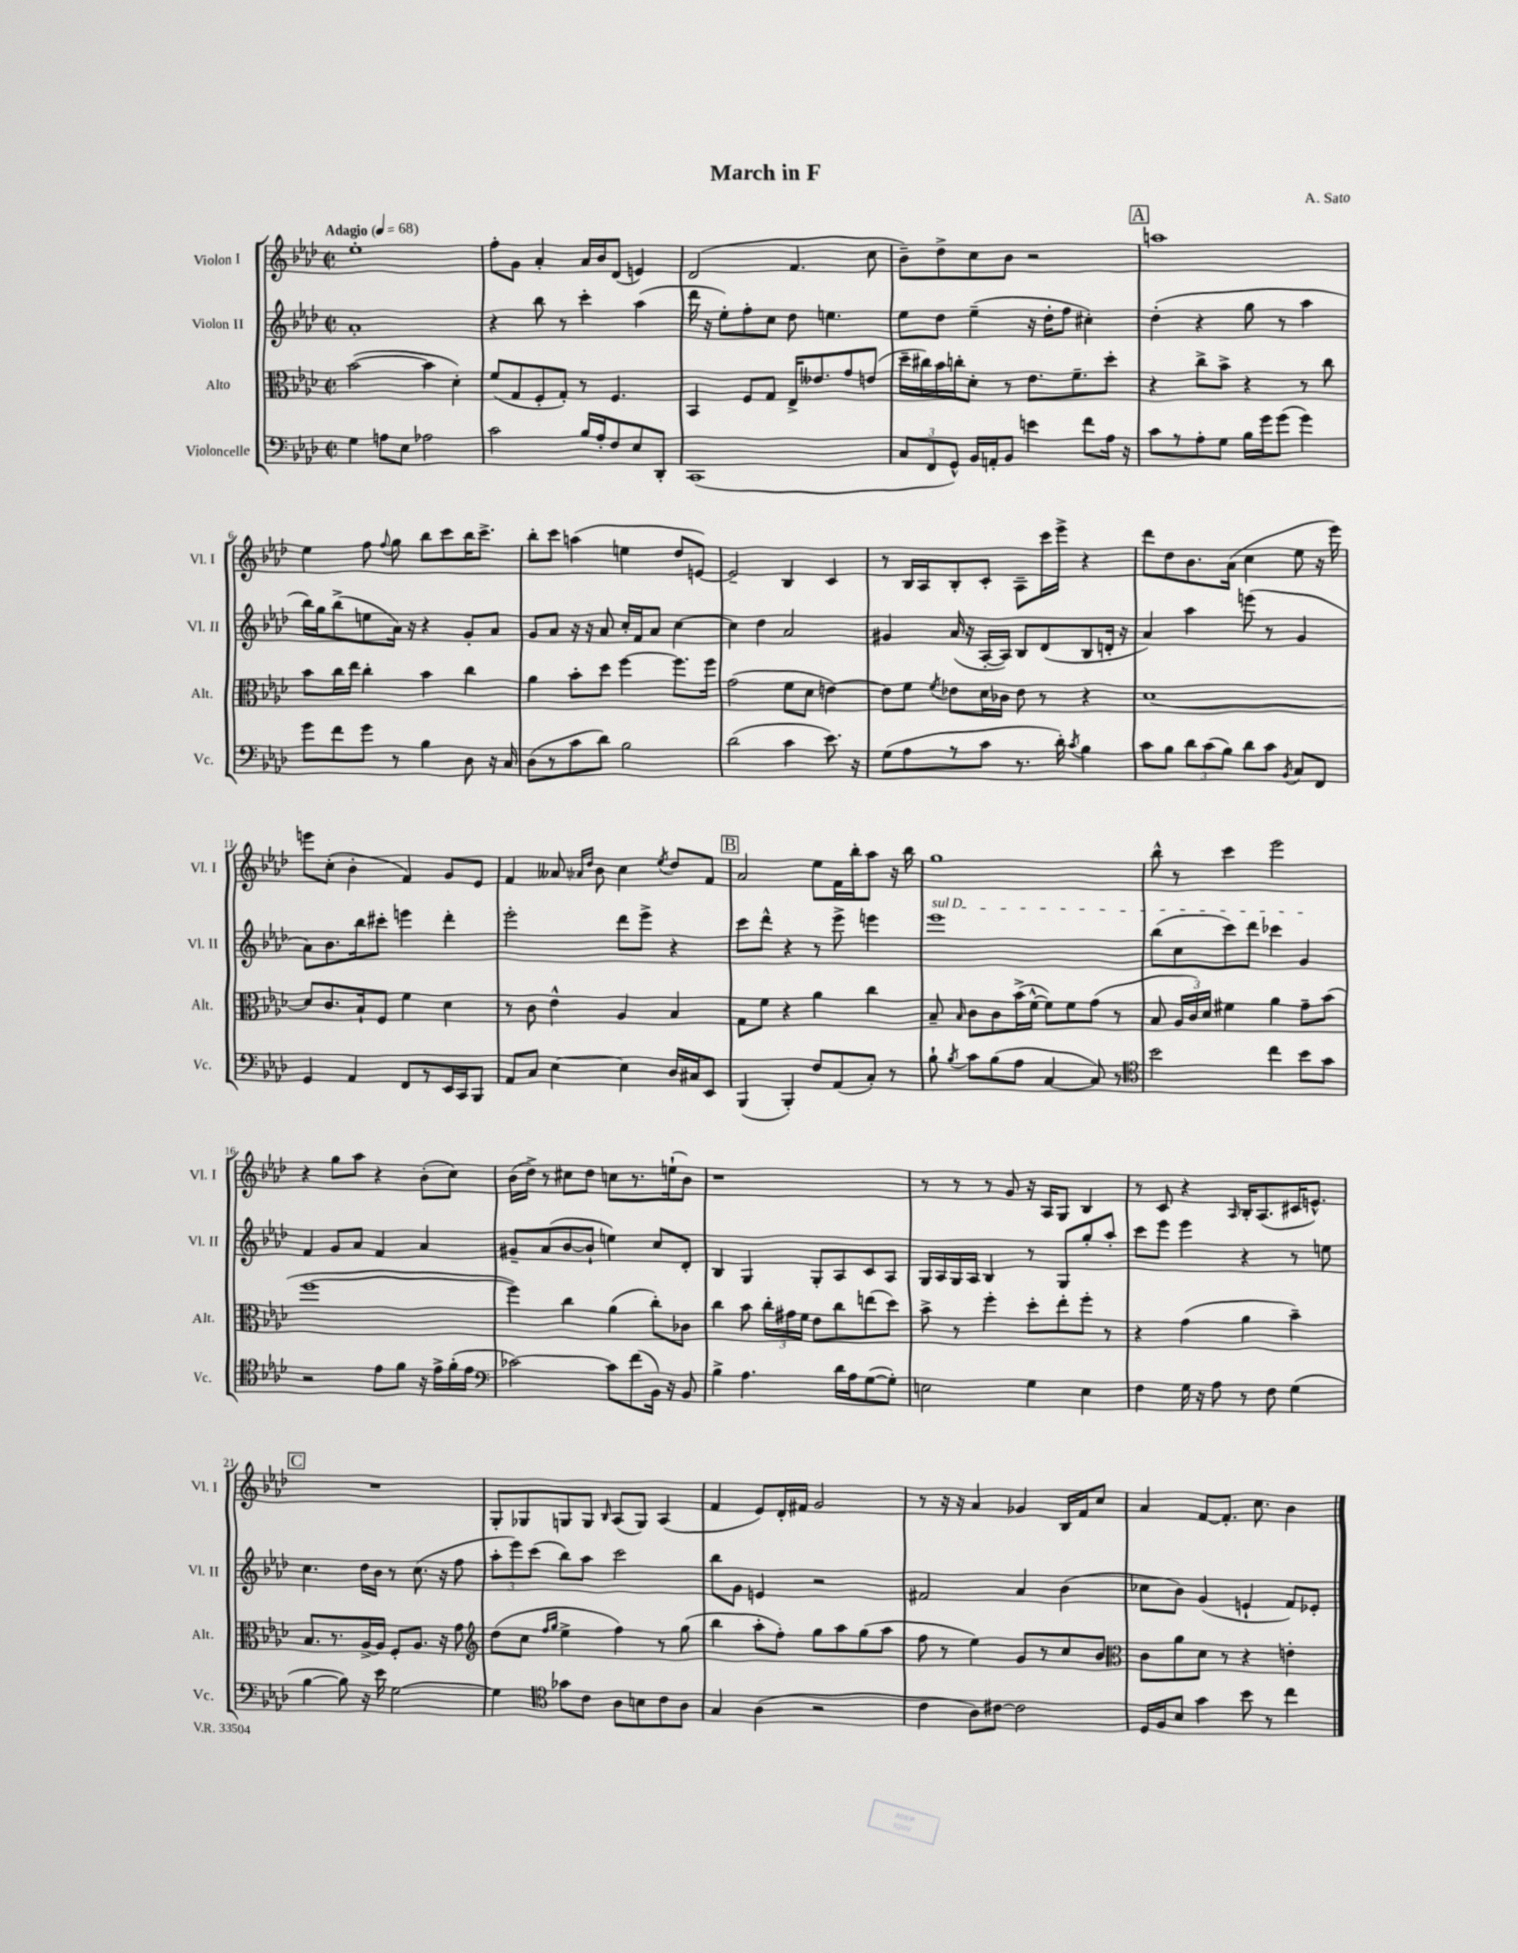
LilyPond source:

\header { title = "March in F" composer = "A. Sato" }
<<
\new StaffGroup <<
\new Staff = "s0" \with { instrumentName = "Violon I" shortInstrumentName = "Vl. I" } {
    \clef treble \key aes \major \defaultTimeSignature \time 2/2 \tempo "Adagio" 4 = 68
    \autoBeamOff ees''1-. |
    f''8[-. g'8] aes'4-. aes'16[ bes'16 des'8]( e'4) |
    des'2( f'4. c''8 |
    bes'8[--) des''8-> c''8 bes'8] r2 |
    \mark \markup { \box "A" } a''1 |
    ees''4 f''8 \appoggiatura { f''8 } g''8 bes''8[ c'''8 bes''16 c'''8.]-> |
    bes''8[-. c'''8] a''4( e''4 des''8[ e'8]~) |
    e'2-- bes4 c'4 |
    r8 bes16[ aes16 bes8-. c'8]-. aes8[-- c'''16 ees'''16]-> r4 |
    des'''8[ des''8 bes'8. aes'16]( c''4 ees''8 r16 ees'''16) |
    e'''8[ c''8]-.( bes'4-. f'4) g'8[ ees'8] |
    f'4 aeses'8 \grace { aes'16[ des''16] } bes'8 c''4 \acciaccatura { ees''8 } des''8[ f'8] |
    \mark \markup { \box "B" } aes'2 ees''8[ f'16 bes''16-. aes''8] r16 bes''16 |
    g''1 |
    bes''8-^ r8 c'''4 ees'''2 |
    r4 g''8[ aes''8] r4 bes'8[-.( c''8]) |
    bes'16[( des''16]->) r8 cis''8[ des''8] c''8[ r8. e''16-!( bes'8]) |
    r1 |
    r8 r8 r8 g'8 r16 aes16[ g8] bes4 |
    r8 c'8 r4 \grace { aes16 } bes16[-. aes8.( cis'16 e'8.]-^) |
    \mark \markup { \box "C" } R1 |
    g8[-. ges8 g8 g8] \grace { bes16 } aes8[( g8]) aes4( |
    f'4 ees'8[) des'16-. fis'16] g'2 |
    r8 r16 r16 aes'4 ges'4 bes16[ f'16 c''8] |
    aes'4 f'8[~ f'8.]-. c''8. bes'4 \bar "|." |
}
\new Staff = "s1" \with { instrumentName = "Violon II" shortInstrumentName = "Vl. II" } {
    \clef treble \key aes \major \defaultTimeSignature \time 2/2
    \autoBeamOff aes'1-. |
    r4 bes''8 r8 c'''4-. aes''4( |
    des'''16 r16 ees''8[-.) f''8-. c''8] des''8 e''4. |
    ees''8[ des''8] ees''4--( r16 des''16[-. f''8] cis''4-.) |
    \mark \markup { \box "A" } des''4-.( r4 g''8 r8 aes''4 |
    bes''16[) g''16 bes''8->( e''8 aes'16]) r16 r4 g'8[-. aes'8] |
    g'8[ aes'8] r16 r16 aes'8 c''16[-. f'16 aes'8] c''4~ |
    c''4 des''4 aes'2 |
    gis'4 aes'16( r16 aes16[~-. aes16]) bes8[ des'8( bes8 d'16]-. r16 |
    aes'4) aes''4 e'''8( r8 g'4 |
    aes'8[) bes'8. bes''16 cis'''8]-. e'''4 des'''4-. |
    ees'''2-. des'''8[ ees'''8]-> r4 |
    \mark \markup { \box "B" } c'''8[ des'''8]-^ r4 r8 ees'''8-> e'''4 |
    \once \override TextSpanner.bound-details.left.text = \markup { \italic "sul D" } ees'''1\startTextSpan |
    bes''8[( c''8 c'''8) des'''8] ces'''4 g'4\stopTextSpan |
    f'4 g'8[ aes'8] f'4 aes'4 |
    gis'8[-- aes'8( bes'8~ bes'8]-! e''4) c''8[ des'8]-. |
    bes4 g4 g8[-. aes8 c'8 aes8] |
    g16[ aes16 g16 aes16] bes4 r8 g8[ g''8-. aes''8]-. |
    c'''8[ ees'''8] ees'''4 r4 r8 e''8 |
    \mark \markup { \box "C" } c''4. des''16[ bes'16] r8 c''8.( r16 f''8 |
    \tuplet 3/2 { aes''8[-. ees'''8) c'''8]( } bes''8[) aes''8] c'''2 |
    bes''8[ g'8] e'4 r2 |
    fis'2 aes'4 bes'4( |
    ces''8[ bes'8]) g'4( e'4-! f'8[) ees'8]-. \bar "|." |
}
\new Staff = "s2" \with { instrumentName = "Alto" shortInstrumentName = "Alt." } {
    \clef alto \key aes \major \defaultTimeSignature \time 2/2
    \autoBeamOff bes'2~( bes'4 des'4-.) |
    f'8[( g8 f8-. g8]-.) r8 f4. |
    bes,4 f8[ g8] ees16[-> eeses'8. g'8 e'8]( |
    des''16[-- cis''16) bes'16 c''16-. des'8]-. r8 ees'8.[ f'8.-- des''8]-. |
    \mark \markup { \box "A" } r4 c''8[-> bes'8]-> r4 r8 c''8 |
    bes'8[ c''16 ees''16] c''4-. bes'4 c''4 |
    aes'4 bes'8[-. des''8] f''4~ f''8.[ f''16] |
    g'2( f'8[ des'8] e'4~) |
    e'8[ f'8] \acciaccatura { f'8 } ees'8[ des'16 ces'16] ees'8 r8 r4 |
    des'1~ |
    des'8[ c'8. bes16-! f8] f'4 des'4 |
    r8 c'8 ees'4-^ aes4 bes4 |
    \mark \markup { \box "B" } g8[ f'8] r4 aes'4 c''4 |
    bes8-- \grace { bes16 } c'8[ c'8 bes'16->( f'16]~-^ f'8[) f'8 g'8]( r8 |
    bes8 \tuplet 3/2 { aes16[ c'16) des'16] } fis'4 aes'4 g'8[-- bes'8]( |
    f''1~ |
    f''4) c''4 aes'4( c''8[-.) ces'8] |
    c''4 bes'8 \tuplet 3/2 { c''16[-. gis'16 f'16] } ees'8[ c''8 e''8( des''8]) |
    bes'8-> r8 f''4-. des''8[-. ees''8-. f''8]-. r8 |
    r4 g'4( aes'4 bes'4--) |
    \mark \markup { \box "C" } bes8.[ r8. aes16~-> aes16] f8[-. aes8.] r16 g'8 |
    \clef treble des''8[( c''8] \grace { f''16[ g''16] } ees''4-> f''4) r8 g''8( |
    bes''4 aes''8[-. f''8]-.) g''8[ aes''8 g''8( aes''8] |
    f''8 r8 ees''4) g'8[ r8 c''8 bes'8] |
    \clef alto c'8[ aes'8 des'8] r8 r4 e'4-. \bar "|." |
}
\new Staff = "s3" \with { instrumentName = "Violoncelle" shortInstrumentName = "Vc." } {
    \clef bass \key aes \major \defaultTimeSignature \time 2/2
    \autoBeamOff g4 a8[ ees8] aes2 |
    c'2 bes16[ aes16-. f8 ees8 des,8]-. |
    c,1( |
    \tuplet 3/2 { c8[ f,8 g,8]-^) } bes,16[ a,16-. bes,8] e'4 f'8[ aes16] r16 |
    \mark \markup { \box "A" } c'8[ r8 aes8-. g8] bes16[ g'16 g'8]( g'4) |
    g'8[ f'8 g'8] r8 bes4 des8 r16 c16 |
    des8[( r8 c'8 des'8]) bes2 |
    des'2( c'4 ees'8.) r16 |
    g8[( aes8 r8 c'8] r8. des'16-.) \acciaccatura { c'8 } bes4 |
    c'8[ bes8] \tuplet 3/2 { des'8[ c'8( bes8]) } des'8[ c'8] \acciaccatura { bes,8 } c8[ f,8] |
    g,4 aes,4 f,8[ r8 ees,16 c,16 bes,,8] |
    aes,8[ c8] ees4~ ees4 des16[ cis16 ees,8] |
    \mark \markup { \box "B" } bes,,4( bes,,4-.) f8[ aes,8( c8]-.) r8 |
    bes8-! \acciaccatura { bes8 } c'8[ bes8( aes8] c4~ c8) r8 |
    \clef tenor bes'2 c''4 bes'8[ g'8] |
    r2 ees'8[ f'8] r16 ees'16[-> f'16-.( ees'16] |
    \clef bass ces'2~) ces'8[ f'8( bes,16]) r16 bes,8 |
    bes4-> aes4. des'16[ aes16 g8~( g8]-.) |
    e2 g4 e4 |
    f4 g16 r16 aes8 r8 f8 g4( |
    \mark \markup { \box "C" } bes4~ bes8) r16 ees'16 g2~ |
    g4 \clef tenor ges'8[ c'8] aes8[ b8 c'8 aes8] |
    g4 aes4( r2 |
    c'4 aes8[) cis'8]~ cis'2 |
    des16[ f16 bes8] g'4 bes'8 r8 c''4 \bar "|." |
}
>>
>>
